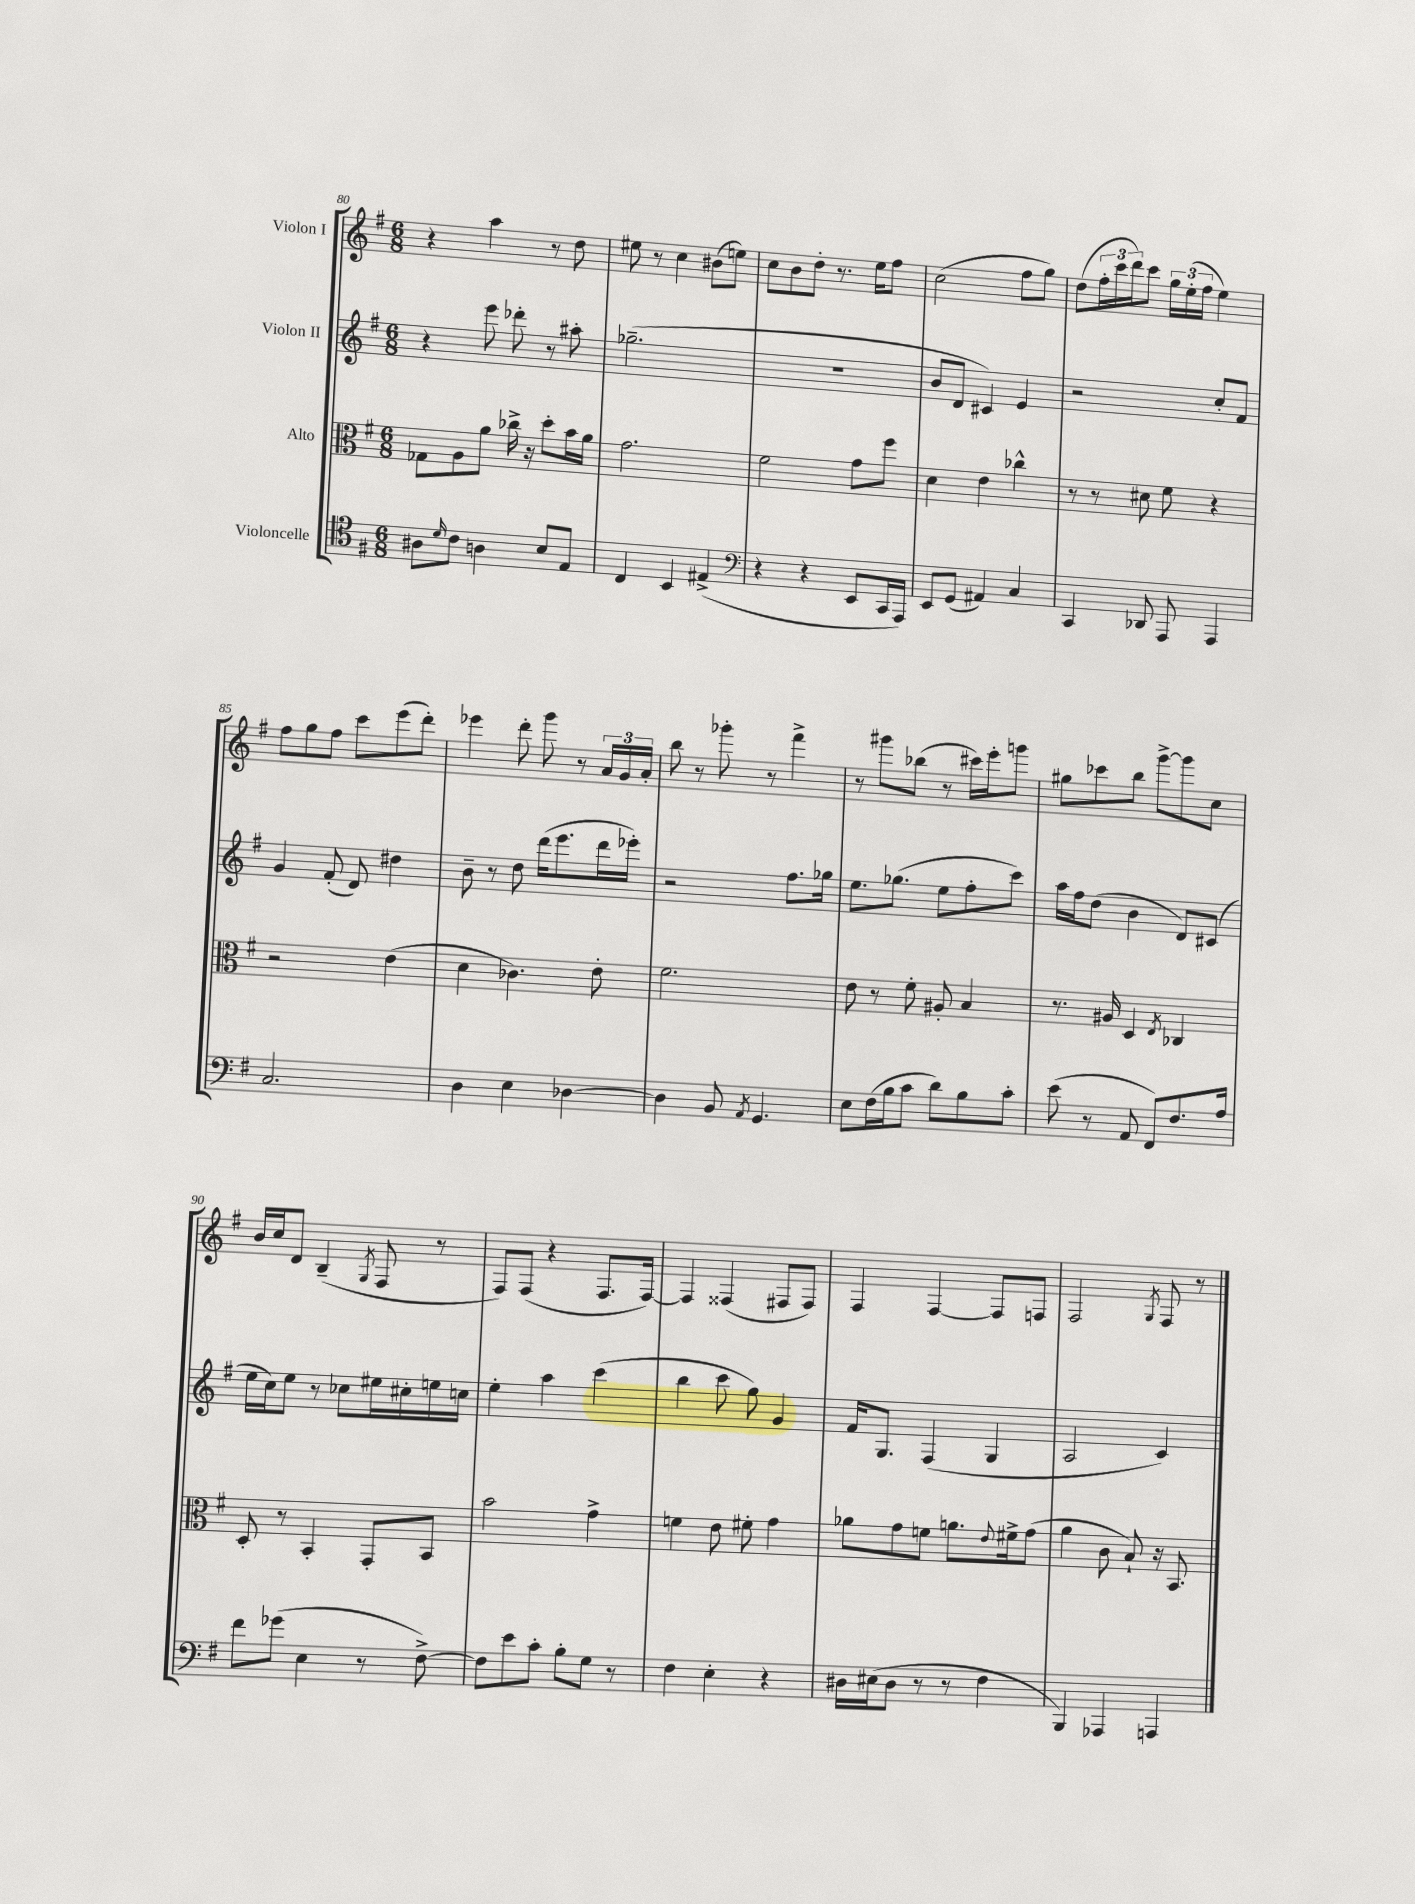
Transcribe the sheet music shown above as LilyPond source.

<<
\new StaffGroup <<
\new Staff = "s0" \with { instrumentName = "Violon I" } {
    \clef treble \key g \major \numericTimeSignature \time 6/8
    r4 a''4 r8 d''8 |
    eis''8 r8 c''4 bis'8( e''8) |
    c''8 b'8 d''8-. r8. e''16 fis''8 |
    c''2( fis''8 g''8) |
    d''8( \tuplet 3/2 { fis''16-. c'''16 d'''16) } c'''8 \tuplet 3/2 { g''16 e''16-.( fis''16 } e''4) |
    fis''8 g''8 fis''8 c'''8 e'''8( d'''8-.) |
    ees'''4 d'''8-. g'''8 r8 \tuplet 3/2 { a'16 g'16 a'16-. } |
    b''8 r8 ges'''8-. r8 fis'''4-> |
    r8 gis'''8 bes''8( r8 cis'''16) e'''16-. g'''8 |
    gis''8 ces'''8 b''8 g'''8~-> g'''8 c''8 |
    b'16 c''16 d'8 b4--( \acciaccatura { g8 } fis8 r8 |
    fis8) fis8( r4 fis8. fis16~) |
    fis4 fisis4( fis8 fis8) |
    fis4 fis4~ fis8 f8 |
    fis2 \acciaccatura { g8 } fis8 r8 \bar "|." |
}
\new Staff = "s1" \with { instrumentName = "Violon II" } {
    \clef treble \key g \major \numericTimeSignature \time 6/8
    r4 e'''8 des'''8-. r8 ais''8-. |
    ges''2.--( |
    R2. |
    b'8 d'8 cis'4) e'4 |
    r2 c''8-. fis'8 |
    g'4 fis'8-.( d'8) dis''4 |
    b'8-- r8 d''8 d'''16( e'''8. d'''16 ees'''16-.) |
    r2 fis''8. ges''16 |
    e''8. ges''8.( e''8 fis''8-. c'''8) |
    a''16 fis''16 d''8( b'4 d'8) cis'8( |
    e''16 c''16) e''8 r8 ces''8 eis''16 cis''16-. e''16 c''16 |
    e''4-. a''4 c'''4( |
    b''4 c'''8 g''8) g'4 |
    fis'16 g8. fis4( g4 |
    a2 c'4) \bar "|." |
}
\new Staff = "s2" \with { instrumentName = "Alto" } {
    \clef alto \key g \major \numericTimeSignature \time 6/8
    ges8 a8 a'8 ces''16-> r16 d''8-. b'16 a'16 |
    g'2. |
    fis'2 g'8 fis''8 |
    d'4 e'4 ces''4-^ |
    r8 r8 dis'8 fis'8 r4 |
    r2 e'4( |
    d'4 ces'4.) e'8-. |
    fis'2. |
    e'8 r8 fis'8-. ais8-. b4 |
    r8. ais16 d4 \acciaccatura { e8 } ces4 |
    d8-. r8 b,4-. g,8-. b,8 |
    b'2 g'4-> |
    f'4 e'8 fis'8-. g'4 |
    aes'8 g'8 f'8 a'8. \appoggiatura { e'8 } fis'16-> g'8( |
    a'4 c'8 b8-!) r16 b,8. \bar "|." |
}
\new Staff = "s3" \with { instrumentName = "Violoncelle" } {
    \clef tenor \key g \major \numericTimeSignature \time 6/8
    ais8 \grace { d'16 } c'8 a4 b8 e8 |
    c4 b,4 eis4->( |
    \clef bass r4 r4 e,8 c,16 a,,16) |
    e,8 g,8( ais,4) c4 |
    c,4 des,8 a,,8 a,,4 |
    c2. |
    d4 e4 des4~ |
    des4 b,8 \acciaccatura { a,8 } g,4. |
    e8 fis16( b16 c'8 d'8) b8 c'8-. |
    e'8( r8 a,8 fis,8) fis8. a16 |
    fis'8 ges'8( e4 r8 fis8~->) |
    fis8 e'8 c'8-. b8-. g8 r8 |
    fis4 e4-. r4 |
    dis16 eis16( dis8 r8 r8 fis4 |
    b,,4) aes,,4 a,,4 \bar "|." |
}
>>
>>
\layout { \context { \Score currentBarNumber = #80 } }
